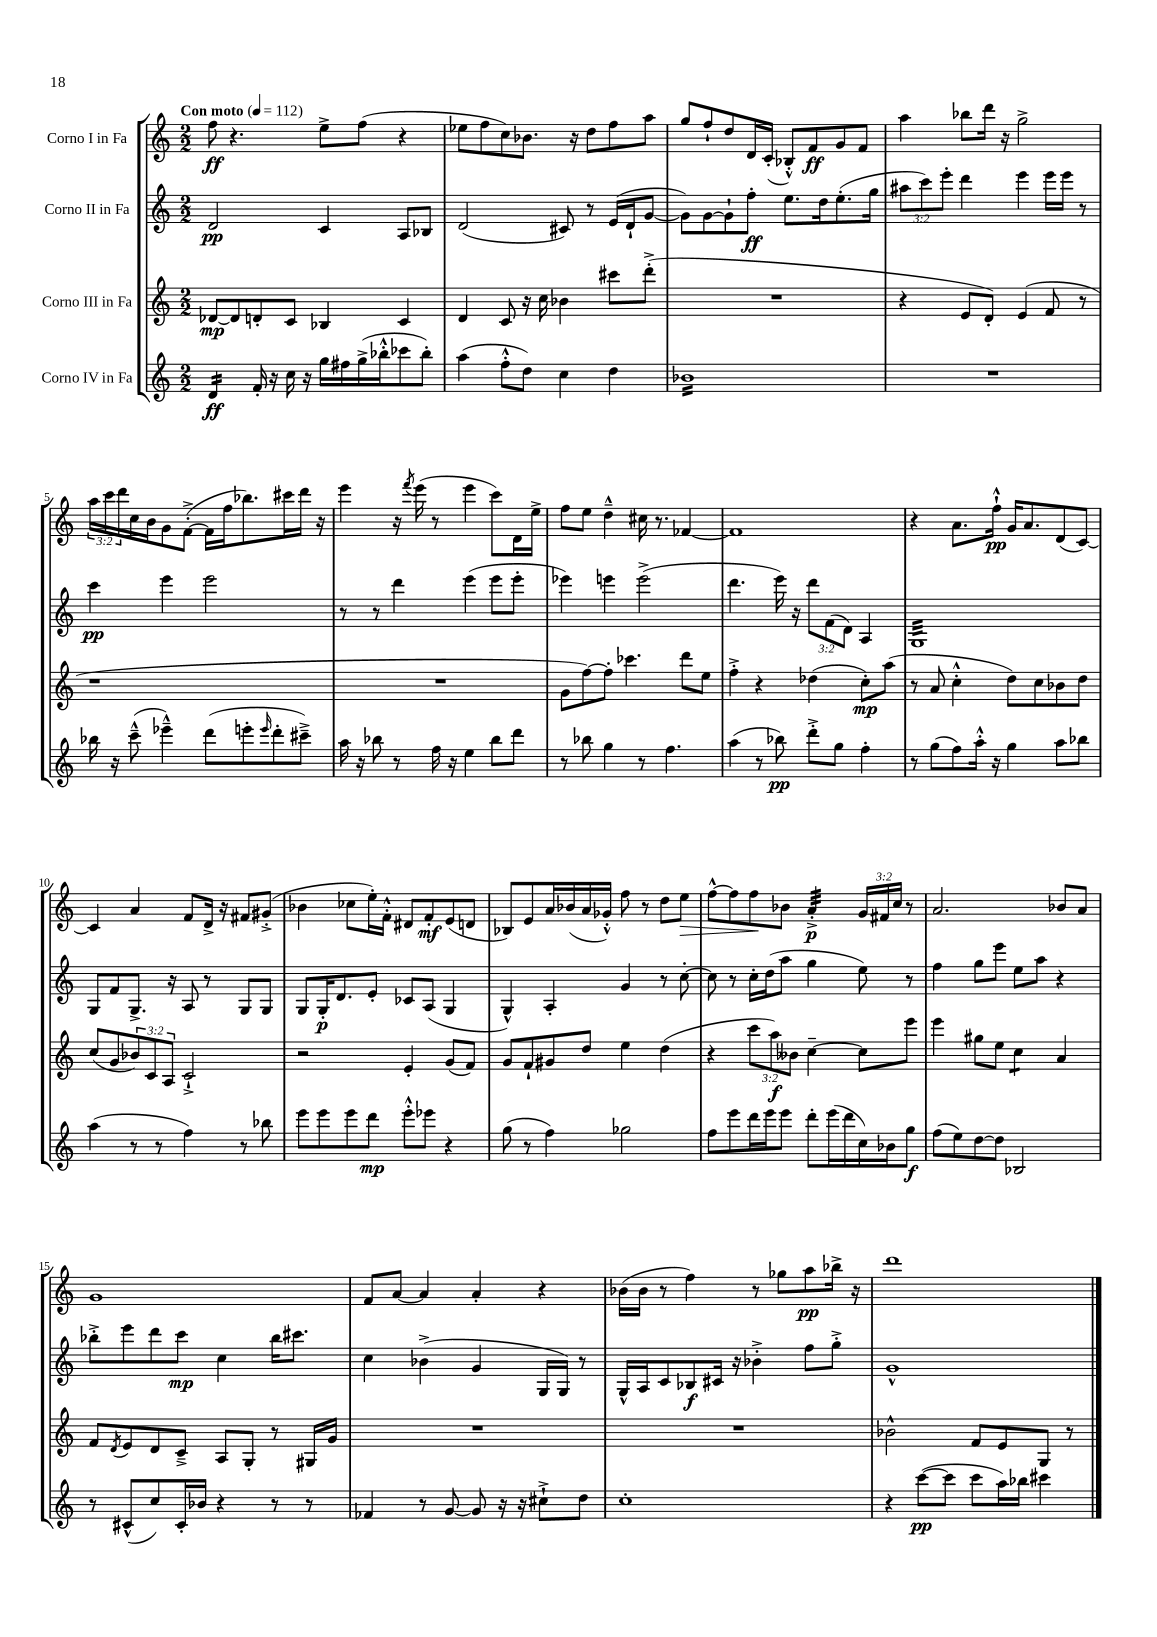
<<
\new StaffGroup <<
\new Staff = "s0" \with { instrumentName = "Corno I in Fa" } {
    \clef treble \key c \major \numericTimeSignature \time 2/2 \override Staff.TupletNumber.text = #tuplet-number::calc-fraction-text \tempo "Con moto" 4 = 112
    f''8\ff r4. e''8-> f''8( r4 |
    ees''8 f''8 c''8) bes'8. r16 d''8 f''8 a''8 |
    g''8 f''8-! d''8 d'16 c'16-.( bes8-.-^) f'8\ff g'8 f'8 |
    a''4 bes''8 d'''16 r16 g''2-> |
    \tuplet 3/2 { a''16 c'''16 d'''16 } c''16 b'16 g'8 f'8~-.->( f'16 f''16 bes''8.) cis'''16 d'''16 r16 |
    e'''4 r16 \acciaccatura { f'''8 } e'''16( r8 e'''4 c'''8) d'16 e''16-> |
    f''8 e''8 d''4---^ cis''16 r8. fes'4~ |
    fes'1 |
    r4 a'8. f''16-!-^\pp g'16 a'8. d'8( c'8~) |
    c'4 a'4 f'8 d'16-> r16 fis'8 gis'8-.->( |
    bes'4 ces''8 e''16-.) f'16-.-^ dis'8 f'8-.\mf e'8( d'8 |
    bes8) e'8 a'16 bes'16( a'16 ges'16-.-^) f''8 r8 d''8 e''8\> |
    f''8~-^ f''8 f''8\! bes'8 a'4:32-.->\p \tuplet 3/2 { g'16 fis'16 c''16 } r8 |
    a'2. bes'8 a'8 |
    g'1 |
    f'8 a'8~ a'4 a'4-. r4 |
    bes'16( bes'16 r8 f''4) r8 ges''8 a''8\pp bes''16-> r16 |
    d'''1 \bar "|." |
}
\new Staff = "s1" \with { instrumentName = "Corno II in Fa" } {
    \clef treble \key c \major \numericTimeSignature \time 2/2 \override Staff.TupletNumber.text = #tuplet-number::calc-fraction-text
    d'2\pp c'4 a8 bes8 |
    d'2( cis'8) r8 e'16( d'16-! g'8~ |
    g'8) g'8~ g'8-! f''8-.\ff e''8. d''16 e''8.-.( g''16 |
    \tuplet 3/2 { ais''8 c'''8) e'''8-. } d'''4 e'''4 e'''16 e'''16 r8 |
    c'''4\pp e'''4 e'''2 |
    r8 r8 d'''4 e'''4( e'''8 e'''8-. |
    ees'''4) e'''4 e'''2->( |
    d'''4. e'''16) r16 \tuplet 3/2 { d'''8 f'8( d'8) } a4 |
    g1:32 |
    g8 f'8 g8.-> r16 a8 r8 g8 g8 |
    g8 g16-.\p d'8. e'8-. ces'8 a8( g4 |
    g4-^) a4-. g'4 r8 c''8~-. |
    c''8 r8 c''16-. d''16( a''8 g''4 e''8) r8 |
    f''4 g''8 e'''8 e''8 a''8 r4 |
    bes''8-.-> e'''8 d'''8 c'''8\mp c''4 bes''16 cis'''8. |
    c''4 bes'4->( g'4 g16 g16) r8 |
    g16-^ a16 c'8 bes8\f cis'16 r16 bes'4-.-> f''8 g''8-.-> |
    g'1-^ \bar "|." |
}
\new Staff = "s2" \with { instrumentName = "Corno III in Fa" } {
    \clef treble \key c \major \numericTimeSignature \time 2/2 \override Staff.TupletNumber.text = #tuplet-number::calc-fraction-text
    des'8~\mp des'8 d'8-. c'8 bes4 c'4 |
    d'4 c'8 r16 c''16 bes'4 cis'''8 d'''8-.->( |
    R1 |
    r4 e'8 d'8-.) e'4( f'8 r8 |
    r1 |
    R1 |
    g'8 f''8~) f''8-. ces'''4. d'''8 e''8 |
    f''4-.-> r4 des''4( c''8-.\mp) a''8( |
    r8 a'8 c''4-.-^ d''8) c''8 bes'8 d''8 |
    c''8( g'8 \tuplet 3/2 { bes'8) c'8 a8 } c'2-!-> |
    r2 e'4-. g'8( f'8) |
    g'8 f'8-! gis'8 d''8 e''4 d''4( |
    r4 \tuplet 3/2 { c'''8 a''8\f) beses'8 } c''4~-- c''8 e'''8 |
    e'''4 gis''8 e''8 c''4:8 a'4 |
    f'8 \acciaccatura { d'8 } e'8 d'8 c'8---> a8 g8-. r8 gis16 g'16 |
    R1 |
    R1 |
    bes'2-^ f'8 e'8 g8 r8 \bar "|." |
}
\new Staff = "s3" \with { instrumentName = "Corno IV in Fa" } {
    \clef treble \key c \major \numericTimeSignature \time 2/2
    d'4:16\ff f'16-. r16 c''16 r16 g''16 fis''16 g''16->( bes''16-.-^ ces'''8 bes''8-.) |
    a''4( f''8-.-^ d''8) c''4 d''4 |
    bes'1:16 |
    R1 |
    bes''16 r16 c'''8---^( ees'''4---^) d'''8( e'''8-. \grace { e'''16 } d'''8-. cis'''8--->) |
    a''16 r16 bes''8 r8 f''16 r16 e''4 bes''8 d'''8 |
    r8 bes''8 g''4 r8 f''4. |
    a''4( r8 bes''8\pp) d'''8-.-> g''8 f''4-. |
    r8 g''8( f''8) a''16-.-^ r16 g''4 a''8 bes''8 |
    a''4( r8 r8 f''4) r8 bes''8 |
    e'''8 e'''8 e'''8 d'''8\mp e'''8-.-^ ees'''8 r4 |
    g''8( r8 f''4) ges''2 |
    f''8 e'''8 d'''16 e'''16 e'''8 d'''8-. e'''16( d'''16 c''16) bes'16 g''8\f |
    f''8( e''8) d''8~ d''8 bes2 |
    r8 cis'8-^( c''8) cis'16-. bes'16 r4 r8 r8 |
    fes'4 r8 g'8~ g'8 r16 r16 cis''8-!-> d''8 |
    c''1-. |
    r4 c'''8~\pp( c'''8 c'''8 a''16) bes''16 cis'''4 \bar "|." |
}
>>
>>
